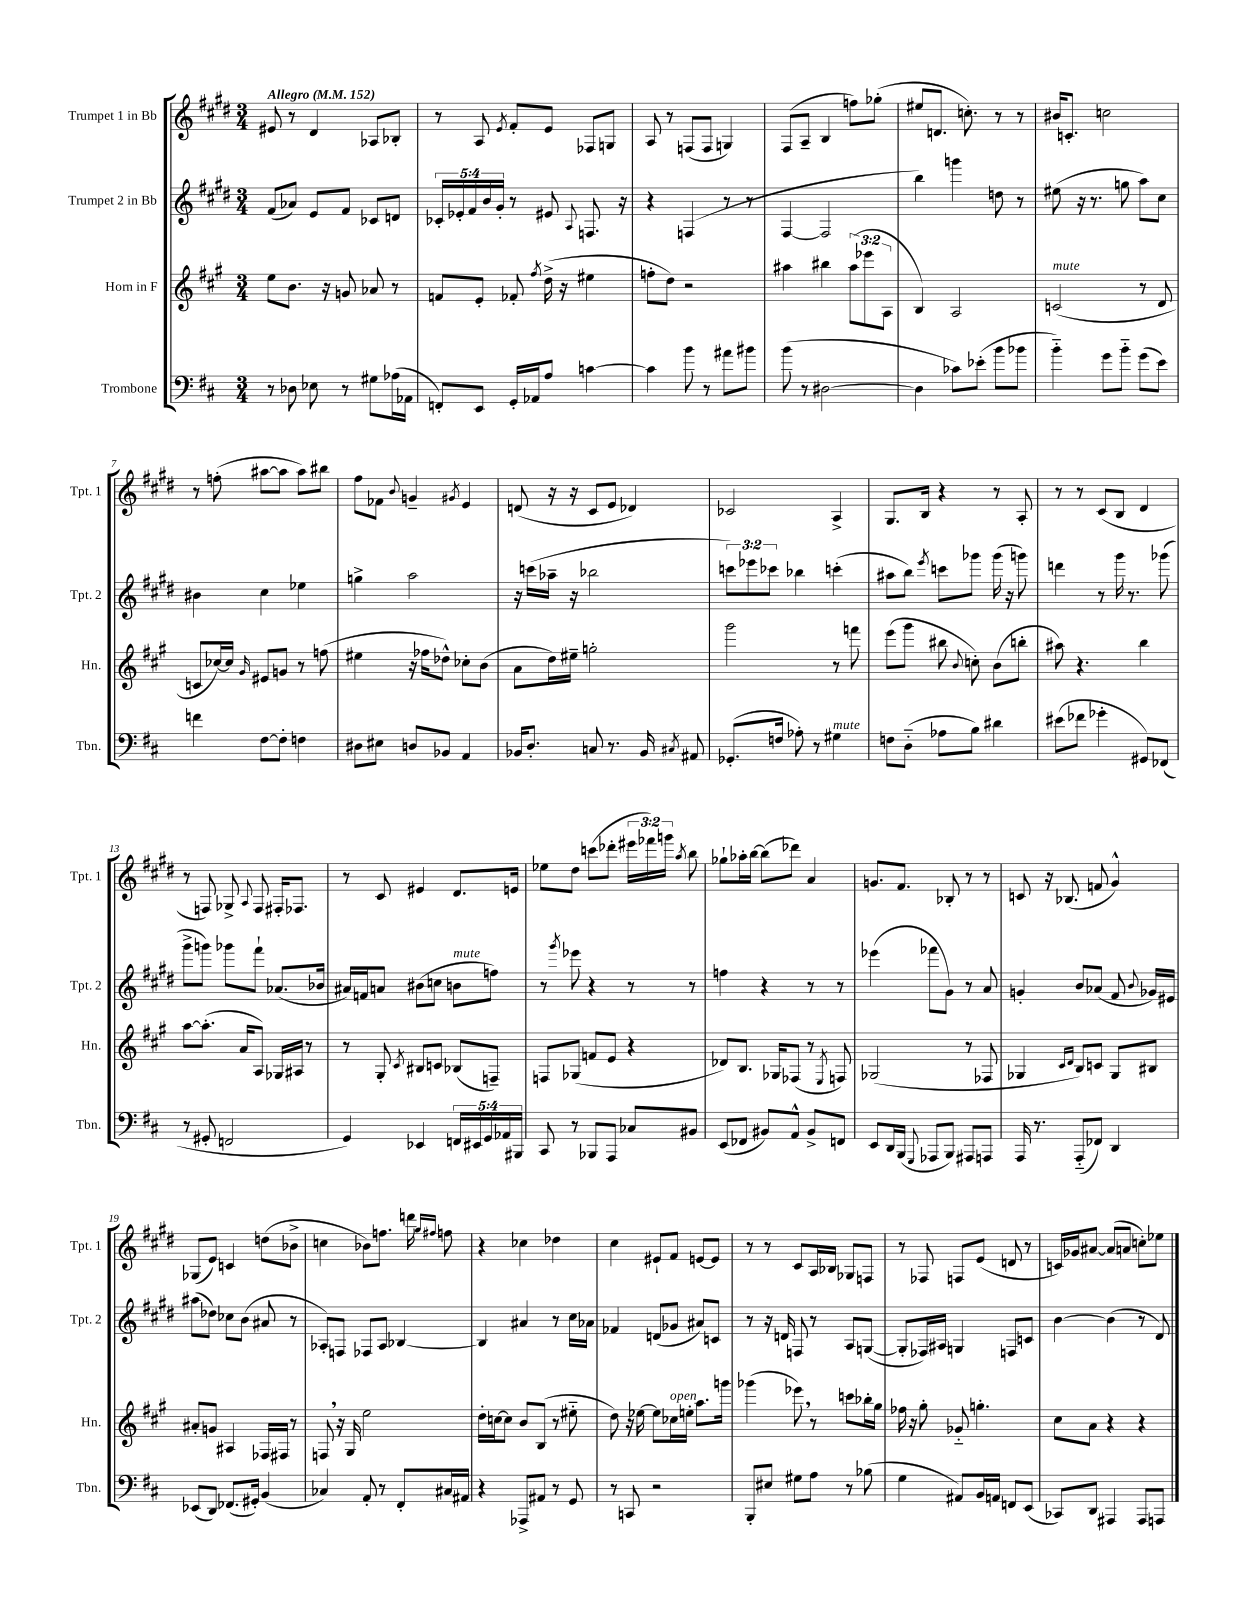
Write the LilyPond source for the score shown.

<<
\new StaffGroup <<
\new Staff = "s0" \with { instrumentName = "Trumpet 1 in Bb" shortInstrumentName = "Tpt. 1" } {
    \clef treble \key e \major \numericTimeSignature \time 3/4 \override Staff.TupletNumber.text = #tuplet-number::calc-fraction-text \tempo "Allegro" 4 = 152
    \autoBeamOff eis'8 r8 dis'4 aes8[ bes8]-. |
    r8 a8 \acciaccatura { e'8 } fis'8[-. e'8] fes8[ g8] |
    a8 r8 f8[( f8] g4) |
    fis8[( a8]-- b4 f''8[) ges''8]-.( |
    eis''8[ d'8.] c''8.-.) r8 r8 |
    bis'16[ c'8.]-. c''2 |
    r8 f''8-.( ais''8[~ ais''8] ais''8[) bis''8] |
    fis''8[ fes'8] \appoggiatura { b'8 } g'4-- \acciaccatura { gis'8 } e'4 |
    d'8( r16 r16 cis'8[ e'8] des'4) |
    ces'2 a4-> |
    gis8.[ b16] r4 r8 a8-. |
    r8 r8 cis'8[( b8] dis'4 |
    r8 f8) ges8-> \appoggiatura { a8 } f8 fis16[-. fes8.] |
    r8 cis'8 eis'4 dis'8.[ e'16] |
    ees''8[ dis''8] c'''8[( des'''8]-. \tuplet 3/2 { eis'''16[ fes'''16) g'''16] } \acciaccatura { a''8 } b''8 |
    ges''8[-! aes''16-. b''16]~ b''8[( des'''8]) a'4 |
    g'8.[ fis'8.] bes8-. r8 r8 |
    c'8 r16 bes8.( f'8 gis'4-^) |
    ges8[( e'8]) c'4 d''8[( bes'8]-> |
    c''4 bes'8[) f''8.] d'''16 \grace { gis''16[ fis''16] } f''8 |
    r4 ces''4 des''4 |
    cis''4 eis'8[-! fis'8] e'8[~ e'8] |
    r8 r8 cis'8[ a16 bes16] ges8[ f8] |
    r8 fes8 f8[ e'8]( d'8 r8 |
    c'16[) ges'16 ais'8]~ ais'8[( a'8] c''8[-.) ees''8] \bar "|." |
}
\new Staff = "s1" \with { instrumentName = "Trumpet 2 in Bb" shortInstrumentName = "Tpt. 2" } {
    \clef treble \key e \major \numericTimeSignature \time 3/4 \override Staff.TupletNumber.text = #tuplet-number::calc-fraction-text
    \autoBeamOff fis'8[( aes'8]) e'8[ fis'8] ces'8[ d'8] |
    \tuplet 5/4 { ces'16[-. ees'16-. fis'16 b'16 gis'16]-. } r8 eis'8 \appoggiatura { a8 } f8. r16 |
    r4 f4( r8 r8 |
    fis4~ fis2 |
    b''4) g'''4 d''8 r8 |
    eis''8( r16 r8. g''8 a''8[) cis''8] |
    bis'4 cis''4 ees''4 |
    g''4-> a''2 |
    r16 c'''16[( aes''16]-- r16 bes''2 |
    \tuplet 3/2 { c'''8[) ees'''8 ces'''8] } bes''4 c'''4-.( |
    ais''8[ b''8]) \acciaccatura { e'''8 } c'''8[ ges'''8] ges'''16( r16 g'''8) |
    d'''4 r8 gis'''16 r8. ges'''8( |
    gis'''8[-> g'''8]) ges'''8[ fis'''8]-! aes'8.[( bes'16] |
    ais'16[) f'16 a'8] bis'8[( c''8] b'8[^\markup { \italic "mute" } f''8]) |
    r8 \acciaccatura { gis'''8 } ees'''8 r4 r8 r8 |
    f''4 r4 r8 r8 |
    ees'''4( fes'''8[ gis'8]) r8 a'8 |
    g'4-. b'8[ aes'8]( fis'8 \appoggiatura { b'8 } ges'16[) eis'16] |
    ais''8[( des''8]) ces''8[ b'8]( ais'8 r8 |
    aes8[-.) f8] fes8[ aes8] bes4~ |
    bes4 ais'4 r8 cis''16[ aes'16] |
    fes'4 d'8[( ges'8] ais'8[) c'8] |
    r8 r16 d'16 f8 r8 a8[ g8]~( |
    g8[-. fes16) ais16] g4 f8[ c'8] |
    b'4~ b'4( r8 dis'8) \bar "|." |
}
\new Staff = "s2" \with { instrumentName = "Horn in F" shortInstrumentName = "Hn." } {
    \clef treble \key a \major \numericTimeSignature \time 3/4 \override Staff.TupletNumber.text = #tuplet-number::calc-fraction-text
    \autoBeamOff e''8[ b'8.] r16 g'8 aes'8 r8 |
    f'8[ e'8]-. fes'8-. \acciaccatura { fis''8 } d''16->( r16 eis''4 |
    f''8[-. d''8]) r2 |
    ais''4 bis''4 \tuplet 3/2 { ais''8[( ees'''8 a8] } |
    b4) a2 |
    c'2^\markup { \italic "mute" }( r8 d'8 |
    c'8[ ces''16~) ces''16] \grace { gis'16 } eis'8[ g'8] r8 f''8( |
    eis''4 r16 fes''16[ des''8]-^) ces''8[-. b'8]( |
    a'8[ d''16) eis''16]-- g''2-. |
    gis'''2 r8 f'''8 |
    e'''8[( gis'''8] bis''8 \appoggiatura { b'8 } c''8-.) b'8[( b''8]-. |
    ais''8) r4. b''4 |
    a''8[~ a''8.]-.( a'16[ a8]) ges16[ ais16] r8 |
    r8 gis8-. \acciaccatura { cis'8 } bis8[ c'8] bes8[( f8]--) |
    f8[ ges8]( f'8[ e'8] r4 |
    des'8[) b8.] ges16[ fes8]( r8 \acciaccatura { e8 } f8) |
    ges2( r8 fes8 |
    ges4 \grace { cis'16[ d'16] } b8[) c'8] ges8[ bis8] |
    ais'8[-. g'8] ais4 fes16[ fis16] r8 |
    f8 \breathe r16 gis16 e''2 |
    d''16[-. c''16~ c''8] b'8[ b8]( r8 eis''8-_ |
    d''8) r16 ees''16~ ees''8[ ces''16^\markup { \italic "open" } e''16]-. a''8.[ g'''16] |
    ges'''4( ees'''8) \breathe r8 c'''8[ bes''16-. gis''16] |
    fes''16 r16 gis''8-. ges'8-_ g''4.-. |
    cis''8[ a'8] r4 r4 \bar "|." |
}
\new Staff = "s3" \with { instrumentName = "Trombone" shortInstrumentName = "Tbn." } {
    \clef bass \key d \major \numericTimeSignature \time 3/4 \override Staff.TupletNumber.text = #tuplet-number::calc-fraction-text
    \autoBeamOff r8 des8 ees8 r8 gis8[ aes16( aes,16] |
    f,8[-.) e,8] g,16[-. aes,16 a8] c'4~ |
    c'4 b'8 r8 ais'8[ bis'8] |
    b'8( r8 dis2~ |
    dis4 ces'8[) ees'8]-.( b'8[ bes'8] |
    b'4-_) g'8[ b'8]-_ g'8[( e'8]) |
    f'4 fis8[~ fis8]-. f4 |
    dis8[ eis8] d8[ bes,8] a,4 |
    bes,16[ d8.]-. c8 r8. bes,16 \acciaccatura { cis8 } ais,8 |
    ges,8.[-.( f16] aes8-.) r8 gis4^\markup { \italic "mute" } |
    f8[ d8]-_( aes8[ b8]) dis'4 |
    eis'8[( fes'8] ges'4-. gis,8[) fes,8]( |
    r8 gis,8-. f,2 |
    g,4) ees,4 \tuplet 5/4 { f,16[ eis,16 g,16 aes,16 bis,,16] } |
    cis,8 r8 bes,,8[ a,,8] ces8[ bis,8] |
    e,8[( fes,8] bis,8[) a,8]-^ bis,8[-> f,8] |
    e,8[ d,16 b,,16]( \appoggiatura { g,,8 } aes,,8[ b,,8]) ais,,8[ a,,8] |
    a,,16 r8. a,,8[-_( fes,8]) d,4 |
    ees,8[( d,8]) fes,8.[( gis,16]-.) b,4( |
    ces4) a,8-. r8 fis,8[-. cis16 ais,16] |
    r4 aes,,8[-> ais,8] r8 g,8 |
    r8 c,8 r2 |
    b,,8[-. eis8] gis8[ a8] r8 bes8( |
    g4 ais,8[) b,16 a,16] f,8[ e,8]( |
    ces,8[) d,8] ais,,4 ais,,8[ a,,8] \bar "|." |
}
>>
>>
